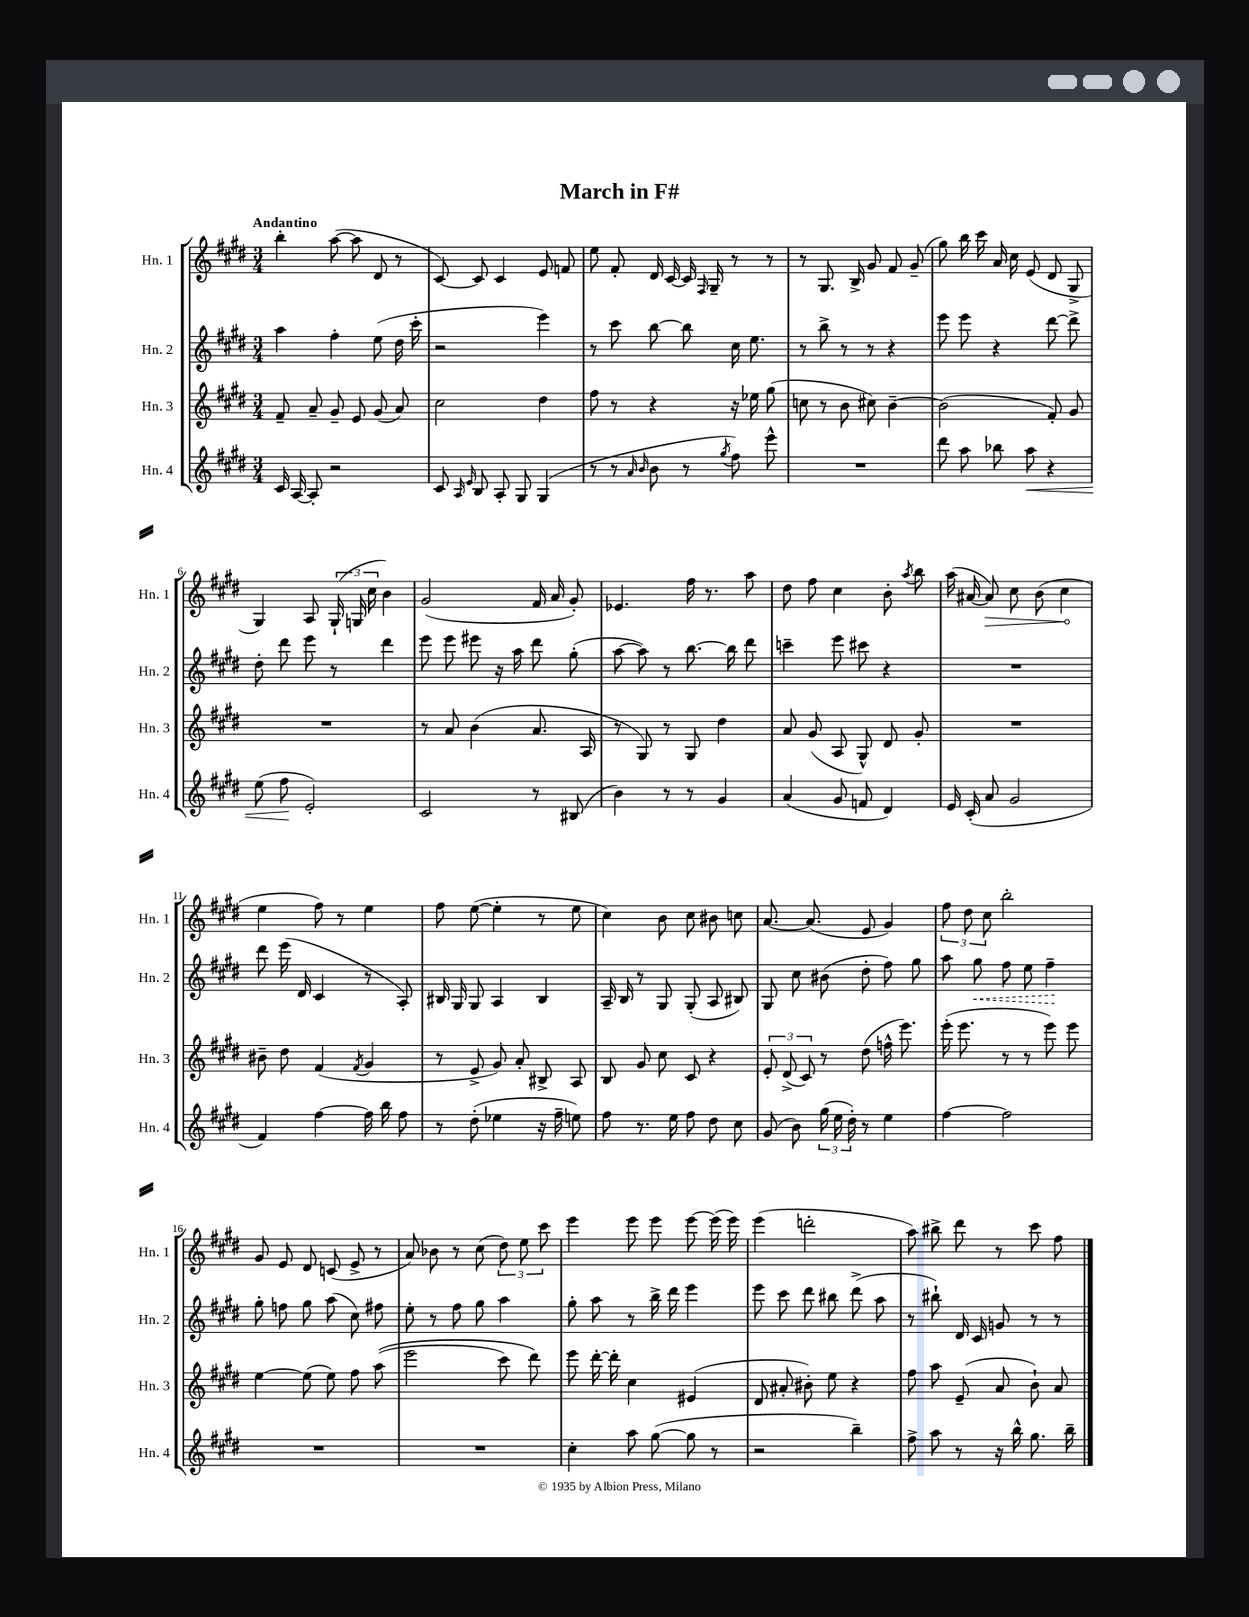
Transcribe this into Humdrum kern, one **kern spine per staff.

**kern	**kern	**kern	**kern
*staff4	*staff3	*staff2	*staff1
*clefG2	*clefG2	*clefG2	*clefG2
*k[f#c#g#d#]	*k[f#c#g#d#]	*k[f#c#g#d#]	*k[f#c#g#d#]
*M3/4	*M3/4	*M3/4	*M3/4
16c#	8f#~	4aa	4bb'
[16A	.	.	.
8A']	8a~	.	.
2r	8g#~	4ff#'	([8aa
.	8e	.	8aa]
.	(8g#	(8ee	8d#
.	8a)	16dd#	8r
.	.	16ccc#'	.
=	=	=	=
8c#	2cc#	2r	[8c#)
16qqA	.	.	.
16qqe	.	.	.
8B	.	.	8c#]
8A'	.	.	4c#
8G#	.	.	.
(4G#	4dd#	4eee)	8e
.	.	.	8f
=	=	=	=
8r	8ff#	8r	8ee
8r	8r	8ccc#	8f#'
16qqa	.	.	.
16qqb	.	.	.
8b	4r	[8bb	16d#
.	.	.	[16c#
8r	.	8bb]	16c#]
.	.	.	16qqF#
.	.	.	16G#~
8qgg#	.	.	.
8ff#)	16r	16cc#	8r
.	16ee-	8.ee	.
8eee^^	(8gg#	.	8r
=	=	=	=
2.r	8cc	8r	8r
.	8r	8bb^	8.G#
.	8b	8r	.
.	.	.	16B^
.	8cc#)	8r	8g#
.	[4b~	4r	8f#
.	.	.	(8g#~
=	=	=	=
8ddd#	(2b]	8eee	8gg#)
8aa	.	8eee	16bb
.	.	.	16ccc#
8bb-	.	4r	16a
.	.	.	16cc#
8aa	.	.	(8e
4r	8f#')	[8ddd#	8d#
.	8g#	8ddd#^]	8G#^
=	=	=	=
(8ee	2.r	8dd#'	4G#)
8ff#	.	8ddd#	.
2e')	.	8eee	8A
.	.	8r	(24G#`
.	.	.	24G
.	.	.	24cc#
.	.	4ddd#	4b)
=	=	=	=
2c#	8r	8eee	(2g#
.	8a	8eee	.
.	(4b	8eee#	.
.	.	16r	.
.	.	16aa	.
8r	8.a	8ddd#	16f#
.	.	.	16a
(8B#	.	(8gg#'	8g#')
.	16A	.	.
=	=	=	=
4b)	8r	[8aa	4.e-
.	8G#)	8aa])	.
8r	8r	8r	.
8r	8G#	[8.bb	16ff#
.	.	.	8.r
4g#	4dd#	.	.
.	.	16bb]	.
.	.	8ddd#	8aa
=	=	=	=
(4a	8a	4ccc~	8dd#
.	(8g#	.	8ff#
8g#	8A	8eee	4cc#
8f	8G#^^)	8ccc#	.
4d#)	8d#	4r	8b'
.	.	.	8qaa
.	8g#'	.	8bb
=	=	=	=
16e	2.r	2.r	(16aa
(16c#'	.	.	[16a#
8a	.	.	8a#])
2g#	.	.	8cc#
.	.	.	(8b
.	.	.	4cc#
=	=	=	=
4f#)	8b#~	8ddd#	4ee
.	8dd#	(16eee	.
.	.	16d#	.
[4ff#	(4f#	4c#	8ff#)
.	.	.	8r
.	8qf#	.	.
16ff#]	4g#	8r	4ee
16bb	.	.	.
8ff#	.	8A')	.
=	=	=	=
8r	8r	16B#	8ff#
.	.	16G#	.
(8dd#'	8e^	8G#	([8ee
4ee-	8g#)	4A	4ee']
.	8a'	.	.
16r	8B#^	4B#	8r
16ff#~	.	.	.
8ee)	8A	.	8ee
=	=	=	=
8ff#	8B	16A~	4cc#)
.	.	16B	.
8.r	8g#	8r	.
.	8cc#	8G#	8b
16ee	.	.	.
8ff#	8c#	(8G#'	8cc#
8dd#	4r	8A	8b#
8cc#	.	8B#)	8cc
=	=	=	=
(8g#	12e'	8G#	[8.a
.	(12d#^	.	.
8b)	.	8cc#	.
.	12c#)	.	.
.	.	.	(8.a]
(24gg#	8r	(8b#	.
24ee	.	.	.
24dd#')	.	.	.
8r	(8dd#	8dd#'	8e
4ee	16ff^^	8ff#)	4g#)
.	8.eee)	.	.
.	.	8gg#	.
=	=	=	=
[4ff#	(16eee'	8aa	12ff#
.	8.eee	.	.
.	.	.	12dd#
.	.	8gg#	.
.	.	.	12cc#
2ff#]	8r	8ff#	2bb'
.	8r	8ee	.
.	8eee)	4ff#~	.
.	8eee	.	.
=	=	=	=
2.r	[4ee	8gg#'	8g#
.	.	8ff	8e
.	(8ee]	8gg#	8d#
.	8ee)	(8aa	(8c
.	8ff#	8cc#)	8e^
.	&((8aa	8ff#	8r
=	=	=	=
2.r	2eee	8ee'	8a)
.	.	8r	8b-
.	.	8ff#	8r
.	.	8gg#	(8cc#
.	8ccc#)	4aa	12dd#)
.	.	.	12ee
.	8ddd#&)	.	.
.	.	.	12ccc#
=	=	=	=
4cc#'	8eee	8gg#'	4eee
.	[16ddd#'	8aa	.
.	16ddd#']	.	.
8aa	4cc#	8r	8eee
([8gg#	.	16bb^	8eee
.	.	16ddd#	.
8gg#]	(4e#	4eee	[8eee
8r	.	.	(16eee]
.	.	.	16eee)
=	=	=	=
2r	8d#	8eee	(4eee
.	8a#'	8ccc#	.
.	8b#')	8ddd#	2ddd'
.	8ee	8bb#	.
4bb~)	4r	(8ddd#^	.
.	.	8aa	.
=	=	=	=
8ff#^	8ff#	8r	8aa)
8aa	8aa	8bb#`)	8bb#^
8r	(8e~	16d#	8ddd#
.	.	16c#	.
16r	8a	8g	8r
16bb^^	.	.	.
8.gg#	8b`)	8r	8ccc#
.	8a	8r	8ff#
16bb~	.	.	.
==	==	==	==
*-	*-	*-	*-
